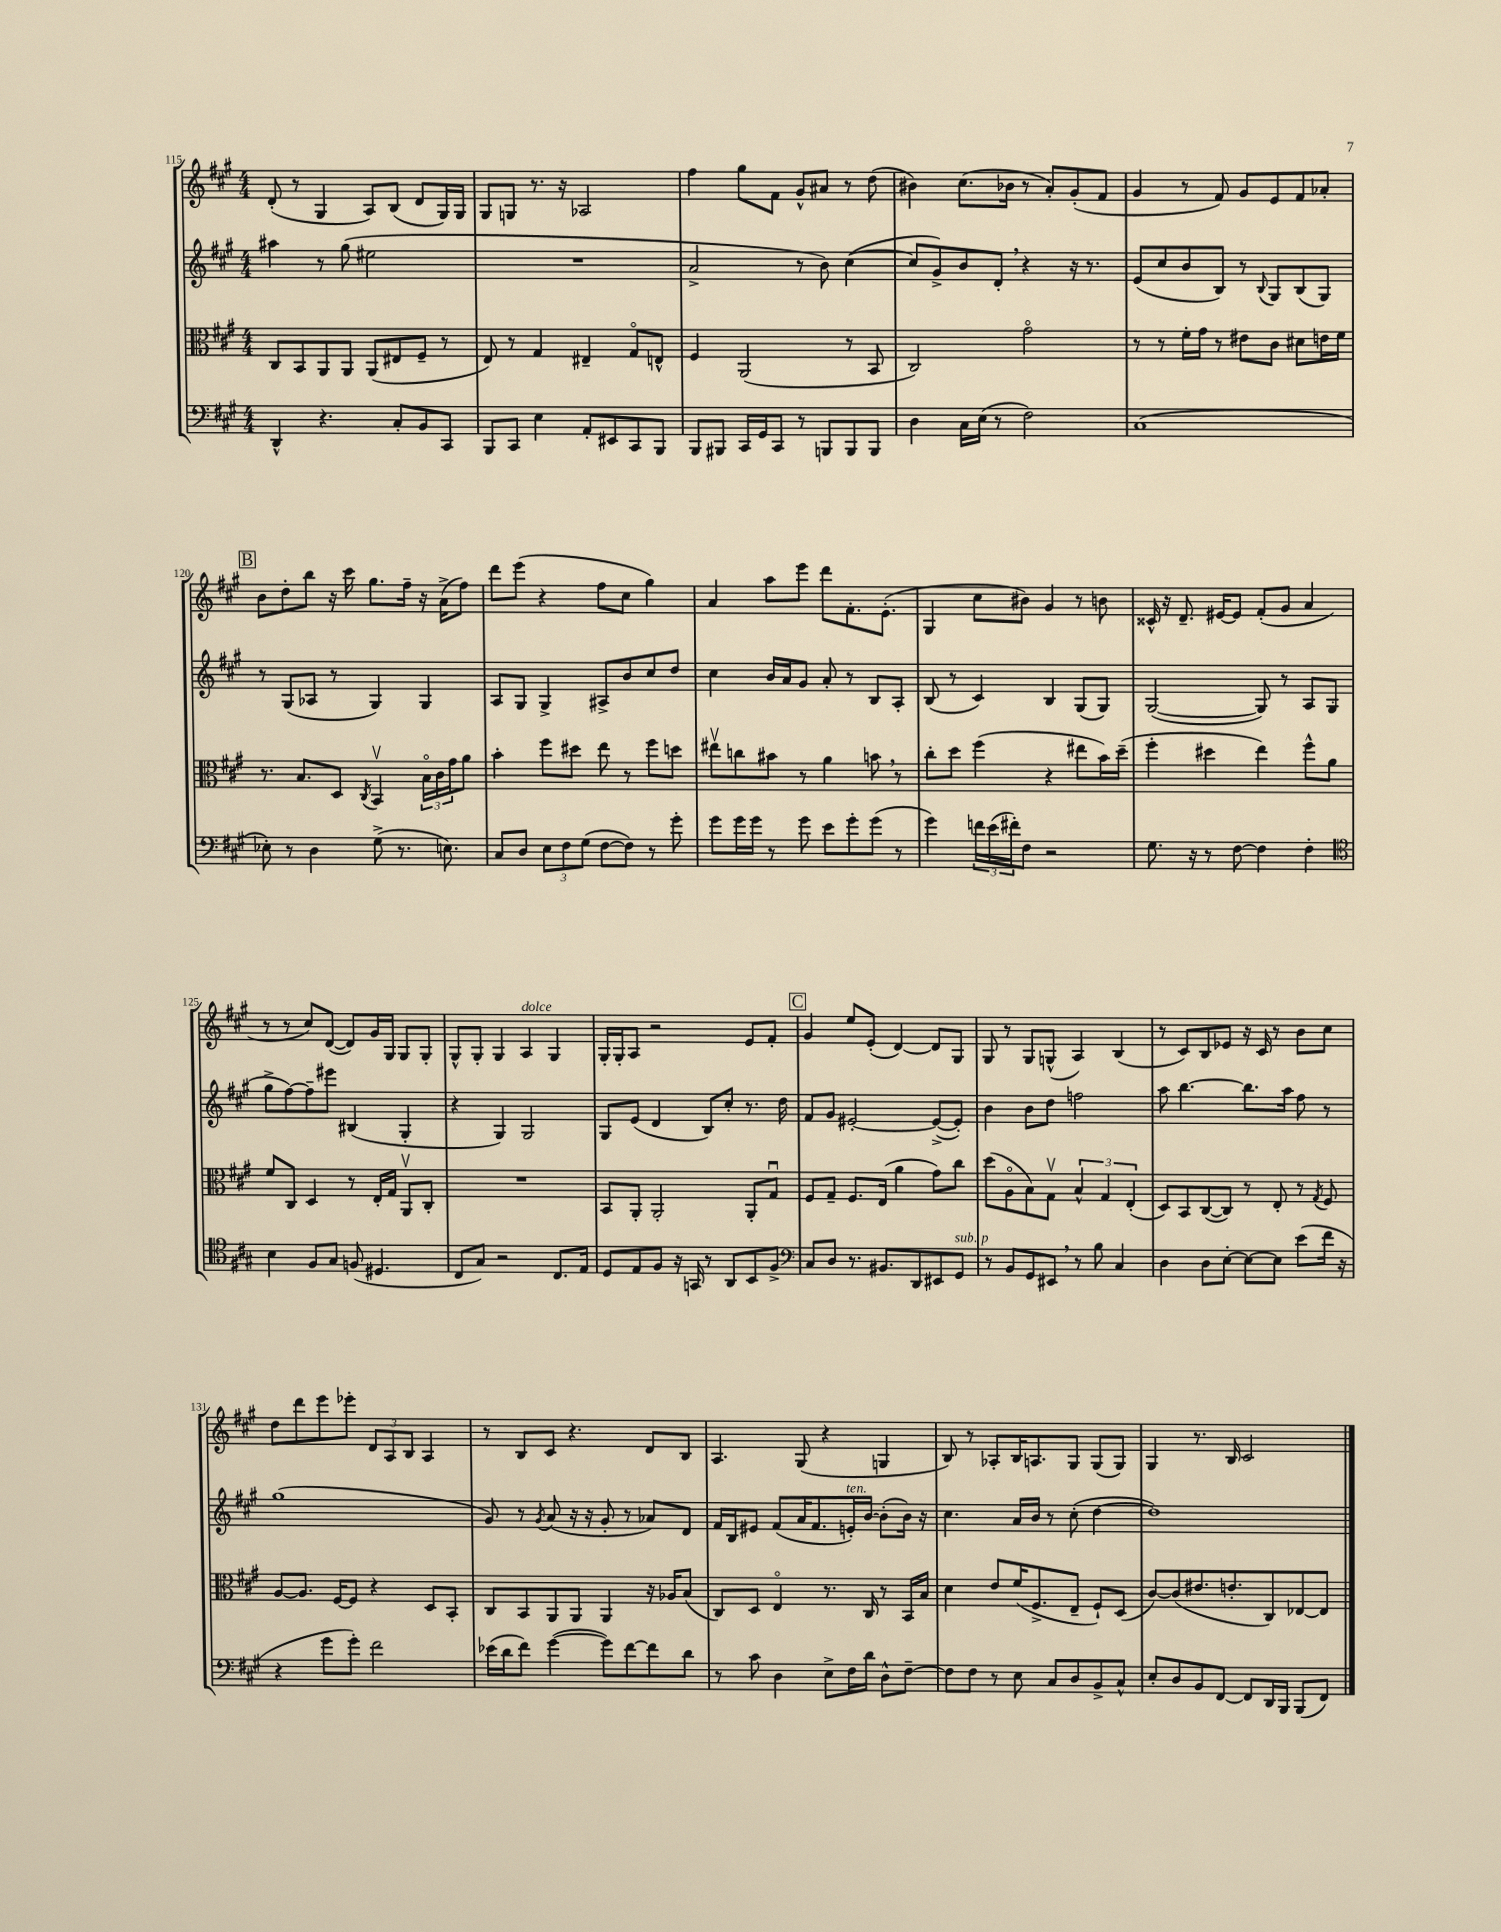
<<
\new StaffGroup <<
\new Staff = "s0" {
    \clef treble \key a \major \numericTimeSignature \time 4/4
    d'8-.( r8 gis4 a8) b8( d'8 gis16) gis16 |
    gis8 g8 r8. r16 aes2 |
    fis''4 gis''8 fis'8 gis'8-^ ais'8 r8 d''8( |
    bis'4) cis''8.( bes'16 r8 a'8-.) gis'8-.( fis'8 |
    gis'4 r8 fis'8) gis'8 e'8 fis'8 aes'8-. |
    \mark \markup { \box "B" } b'8 d''8-. b''8 r16 cis'''16 gis''8. fis''16-- r16 a'16->( fis''8) |
    d'''8 e'''8( r4 fis''8 cis''8 gis''4) |
    a'4 a''8 e'''8 d'''8 fis'8.-. e'8.-.( |
    gis4 cis''8 bis'8) gis'4 r8 b'8 |
    cisis'16-^ r16 d'8.-- eis'16~ eis'8 fis'8-.( gis'8 a'4 |
    r8 r8 cis''8) d'8~( d'8) gis'16 gis16 gis8 gis8-. |
    gis8-^ gis8-. gis4 a4^\markup { \italic "dolce" } gis4 |
    gis16-. gis16-. a8 r2 e'8 fis'8-. |
    \mark \markup { \box "C" } gis'4 e''8 e'8-.( d'4~) d'8 gis8 |
    gis8 r8 gis8 g8-^( a4) b4( |
    r8 cis'8) b8 ees'8 r16 cis'16 r8 b'8 cis''8 |
    d''8 d'''8 e'''8 ees'''8-. \tuplet 3/2 { d'8 a8 b8 } a4 |
    r8 b8 cis'8 r4. d'8 b8 |
    a4. gis8( r4 g4 |
    b8) r8 aes8-. b16 a8. gis8 gis8( gis8) |
    gis4 r8. b16 cis'2 \bar "|." |
}
\new Staff = "s1" {
    \clef treble \key a \major \numericTimeSignature \time 4/4
    ais''4 r8 gis''8( eis''2 |
    R1 |
    a'2-> r8 b'8) cis''4~( |
    cis''8 gis'8->) b'8 d'8-. \breathe r4 r16 r8. |
    e'8( cis''8 b'8 b8) r8 \appoggiatura { b8 } gis8 b8( gis8) |
    \mark \markup { \box "B" } r8 gis8( aes8 r8 gis4) gis4 |
    a8 gis8 gis4-> ais8-> b'8 cis''8 d''8 |
    cis''4 b'16 a'16 gis'8 a'8-. r8 b8 a8-. |
    b8( r8 cis'4) b4 gis8( gis8) |
    gis2~( gis8) r8 a8 gis8( |
    gis''8-> fis''8~) fis''8-- eis'''8 bis4( gis4-. |
    r4 gis4) gis2 |
    gis8 e'8( d'4 b8) cis''8-. r8. d''16 |
    \mark \markup { \box "C" } fis'8 gis'8 eis'2~-. eis'8~->( eis'8-.) |
    b'4 b'8 d''8 f''2 |
    a''8 b''4.~ b''8. a''16 fis''8 r8 |
    gis''1( |
    gis'8) r8 \acciaccatura { gis'8 } a'8( r16 r16 gis'8-. r8 aes'8) d'8 |
    fis'16 b16 eis'8 fis'8( a'16 fis'8. e'16-.^\markup { \italic "ten." }) b'16~ b'8-.( b'16) r16 |
    cis''4. a'16 b'16 r8 cis''8-.( d''4~ |
    d''1) \bar "|." |
}
\new Staff = "s2" {
    \clef alto \key a \major \numericTimeSignature \time 4/4
    cis8 b,8 a,8 a,8 a,8( eis8 fis8-- r8 |
    e8) r8 gis4 eis4-- gis8\flageolet e8-^ |
    fis4 a,2( r8 b,8 |
    cis2) gis'2\flageolet |
    r8 r8 fis'16-. gis'16 r8 eis'8 cis'8 dis'8 e'16 fis'16 |
    \mark \markup { \box "B" } r8. b8. d8 \acciaccatura { cis8 } b,4\upbow \tuplet 3/2 { b16\flageolet cis'16 gis'16 } a'8 |
    b'4-. fis''8 dis''8 e''8 r8 fis''8 d''8 |
    eis''8\upbow c''8 bis'8 r8 a'4 b'8 \breathe r8 |
    cis''8-. d''8 fis''4( r4 eis''8 b'16) d''16--( |
    fis''4-. dis''4 e''4) fis''8-^ a'8 |
    fis'8 cis8 d4 r8 e16-. gis16 a,8\upbow cis8-. |
    R1 |
    b,8 a,8-. a,2-. a,8-. gis8\downbow |
    \mark \markup { \box "C" } fis8 gis8-- fis8. e16( a'4 gis'8) cis''8 |
    d''8( a8\flageolet b8) gis8\upbow \tuplet 3/2 { b4-^ gis4 e4-.( } |
    d8) b,8 cis8~( cis8) r8 e8-. r8 \acciaccatura { gis8 } fis8 |
    a8~ a8. fis16~ fis8 r4 d8 b,8-. |
    cis8 b,8 a,8 a,8 a,4 r16 aes16 b8( |
    cis8) d8 e4\flageolet r8. cis16 r8 b,16 b16 |
    d'4 e'8 fis'16( fis8.-> e8-- fis8-!) d8( |
    cis'8~) cis'8( eis'8. e'8.-. cis8) ees8~ ees8 \bar "|." |
}
\new Staff = "s3" {
    \clef bass \key a \major \numericTimeSignature \time 4/4
    d,4-^ r4. cis8-. b,8 cis,8 |
    b,,8 cis,8 e4 a,8-. eis,8 cis,8 b,,8 |
    b,,8 bis,,8 cis,16 gis,16 cis,8 r8 b,,8 b,,8 b,,8 |
    d4 cis16 e16( r8 fis2) |
    cis1( |
    \mark \markup { \box "B" } ees8-.) r8 d4 gis8->( r8. e8.) |
    cis8 d8 \tuplet 3/2 { e8 fis8 gis8( } fis8~ fis8) r8 gis'8-. |
    gis'8 gis'16 gis'16 r8 gis'8 e'8 gis'8-. gis'8( r8 |
    gis'4) \tuplet 3/2 { f'16 e'16( fis'16-.) } fis8 r2 |
    gis8. r16 r8 fis8~ fis4 fis4-. |
    \clef tenor b4 fis8 gis8 f8( dis4. |
    cis8 gis8) r2 cis8. e16 |
    d8 e8 fis8 r16 g,16 r8 a,8 b,8 fis8-> |
    \mark \markup { \box "C" } \clef bass cis8 d8 r8. bis,8. d,8 eis,8 gis,8^\markup { \italic "sub. p" } |
    r8 b,8 gis,8 eis,8 \breathe r8 b8 cis4 |
    d4 d8 e8~-. e8~ e8 e'8( fis'16 r16 |
    r4 gis'8 gis'8-.) fis'2 |
    ees'16( d'16 fis'8) gis'4~( gis'8) fis'8~ fis'8 d'8 |
    r8 cis'8 d4 e8-> fis16 d'16 d8-^ fis8~-- |
    fis8 fis8 r8 e8 cis8 d8 b,8-> cis8-^ |
    e8-. d8 b,8 fis,8~ fis,8 d,16 b,,16 b,,8( fis,8) \bar "|." |
}
>>
>>
\layout { \context { \Score currentBarNumber = #115 } }
